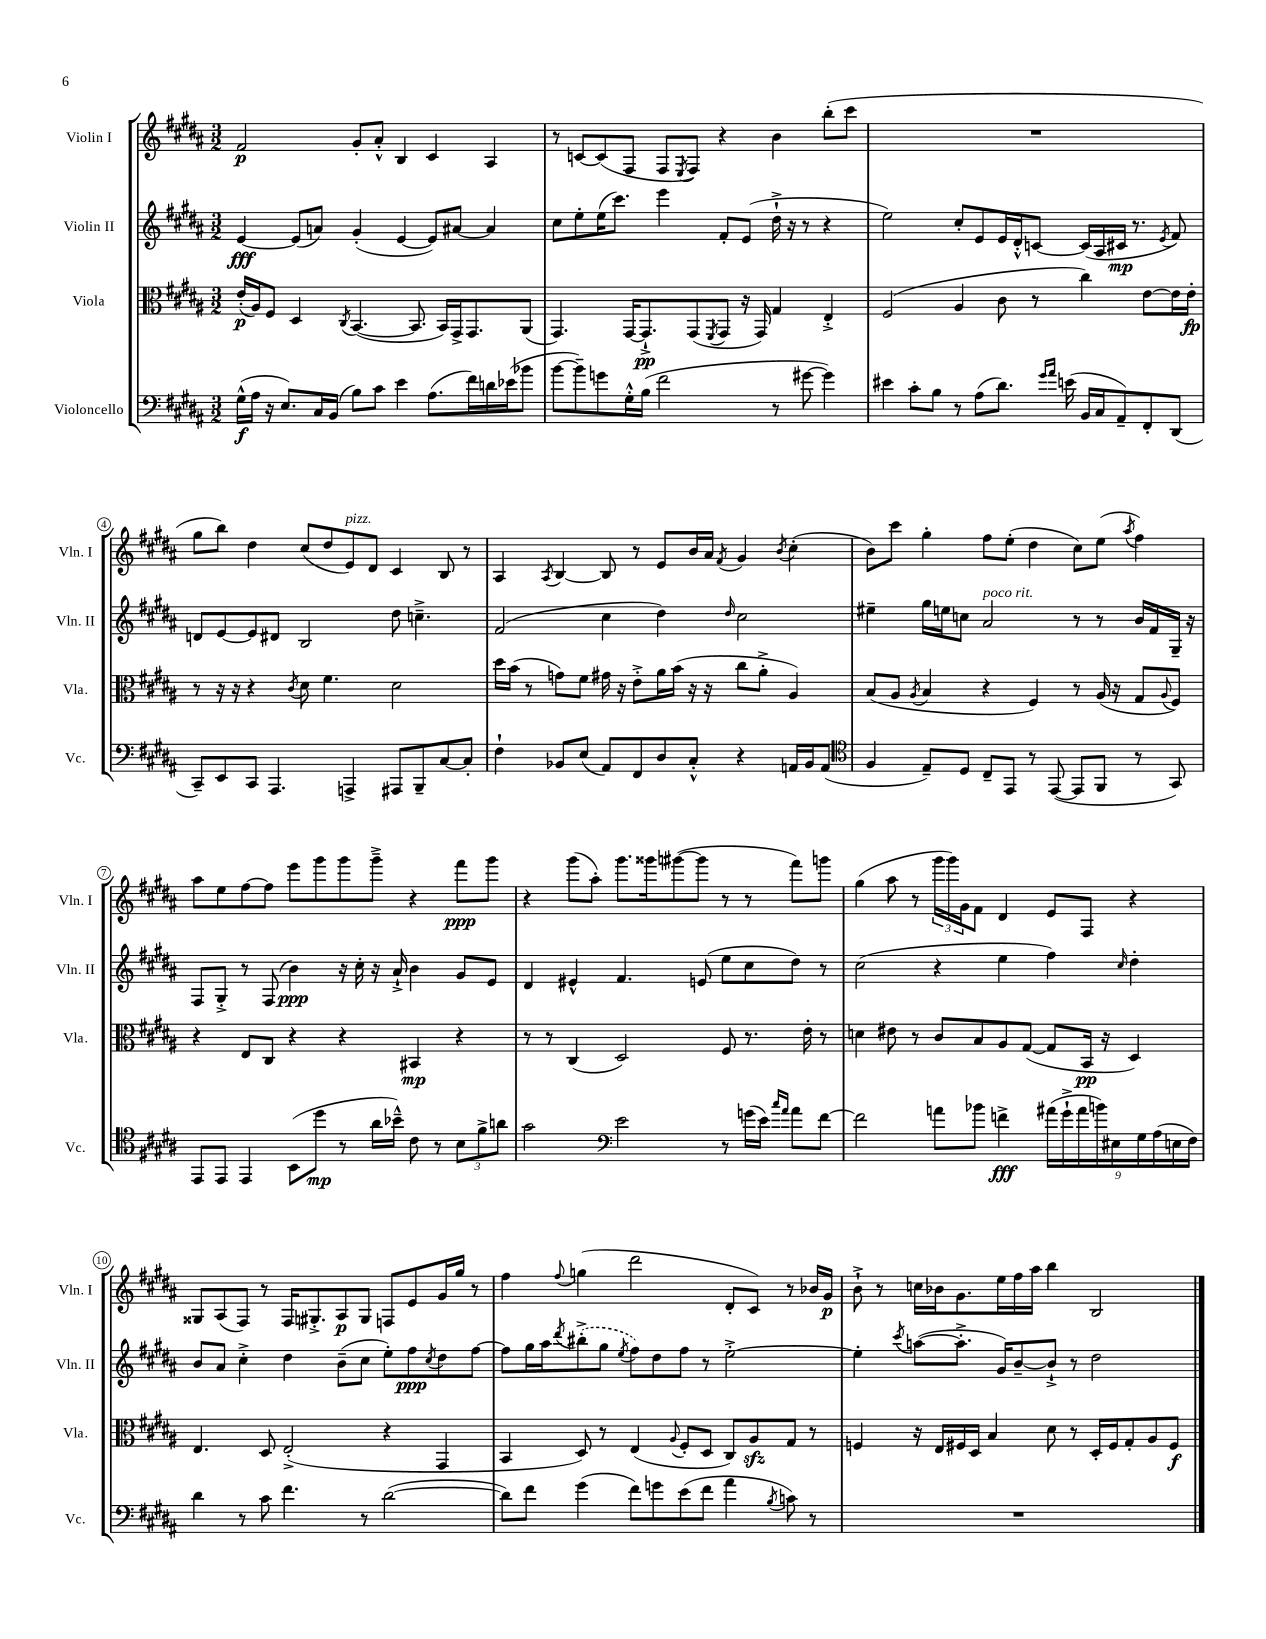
<<
\new StaffGroup <<
\new Staff = "s0" \with { instrumentName = "Violin I" shortInstrumentName = "Vln. I" } {
    \clef treble \key b \major \numericTimeSignature \time 3/2
    fis'2\p gis'8-. ais'8-.-^ b4 cis'4 ais4 |
    r8 c'8~ c'8( fis8 fis8 \acciaccatura { e8 } fis8) r4 b'4 b''8-.( cis'''8 |
    R1. |
    gis''8 b''8) dis''4 cis''8( dis''8 e'8^\markup { \italic "pizz." }) dis'8 cis'4 b8 r8 |
    ais4 \acciaccatura { ais8 } b4~ b8 r8 e'8 b'16 ais'16 \acciaccatura { fis'8 } gis'4 \acciaccatura { b'8 } cis''4-.( |
    b'8) cis'''8 gis''4-. fis''8 e''8-.( dis''4 cis''8) e''8( \acciaccatura { ais''8 } fis''4) |
    ais''8 e''8 fis''8~ fis''8 e'''8 gis'''8 gis'''8 gis'''8---> r4 fis'''8\ppp gis'''8 |
    r4 gis'''8( ais''8-.) gis'''8. gisis'''16 gis'''8~( gis'''8 r8 r8 fis'''8) g'''8 |
    gis''4( ais''8 r8 \tuplet 3/2 { gis'''16 gis'''16) gis'16 } fis'8 dis'4 e'8 fis8 r4 |
    gisis8 ais8( fis8) r8 fis16 gis8.-.-> ais8\p gis8 f8 e'8 gis'16 gis''16 r8 |
    fis''4 \appoggiatura { fis''8 } g''4( dis'''2 dis'8-. cis'8) r8 bes'16 gis'16\p |
    b'8-!-> r8 c''16 bes'16 gis'8. e''16 fis''16 ais''16 b''4 b2 \bar "|." |
}
\new Staff = "s1" \with { instrumentName = "Violin II" shortInstrumentName = "Vln. II" } {
    \clef treble \key b \major \numericTimeSignature \time 3/2
    e'4~\fff e'8( a'8) gis'4-.( e'4~ e'8) ais'8~ ais'4 |
    cis''8 e''8-. e''16( cis'''8.) e'''4 fis'8-. e'8( dis''16-!-> r16 r8 r4 |
    e''2) cis''8-. e'8 e'16 dis'16-.-^ c'8~ c'16( ais16 cis'16\mp r8. \acciaccatura { e'8 } fis'8) |
    d'8 e'8~ e'8 dis'8 b2 dis''8 c''4.---> |
    fis'2( cis''4 dis''4) \grace { dis''16 } cis''2 |
    eis''4-- gis''16 e''16 c''8 ais'2^\markup { \italic "poco rit." } r8 r8 b'16 fis'16 gis16-- r16 |
    fis8 gis8-.-> r8 fis8( b'4\ppp) r16 cis''16-. r16 ais'16-!-> b'4 gis'8 e'8 |
    dis'4 eis'4-^ fis'4. e'8( e''8 cis''8 dis''8) r8 |
    cis''2( r4 e''4 fis''4) \grace { cis''16 } dis''4-. |
    b'8 ais'8 cis''4-.-> dis''4 b'8--( cis''8 e''8-.) fis''8\ppp \acciaccatura { cis''8 } dis''8 fis''8~ |
    fis''8 gis''16 ais''16 \acciaccatura { dis'''8 } \once \slurDashed bis''8-.->( gis''8 \acciaccatura { e''8 } fis''8) dis''8 fis''8 r8 e''2~-.-> |
    e''4-. \acciaccatura { cis'''8 } a''8~( a''8.-.-> gis'16) b'8~-- b'8-!-> r8 dis''2 \bar "|." |
}
\new Staff = "s2" \with { instrumentName = "Viola" shortInstrumentName = "Vla." } {
    \clef alto \key b \major \numericTimeSignature \time 3/2
    e'16-.\p( ais16) fis8 dis4 \acciaccatura { cis8 } b,4.~( b,8. b,16) gis,16-> gis,8. ais,8( |
    gis,4.) gis,16~ gis,8.-!->\pp gis,8( \acciaccatura { fis,8 } gis,8 r16 gis,16) gis4 e4-.-> |
    fis2( ais4 cis'8 r8 cis''4) e'8~ e'16 e'16-.\fp |
    r8 r16 r16 r4 \acciaccatura { cis'8 } dis'8 fis'4. dis'2 |
    dis''16 b'16( r8 g'8) fis'8 gis'16 r16 e'8-.-> ais'16 b'16( r16 r16 cis''8 ais'8-.-> ais4) |
    b8( ais8 \acciaccatura { ais8 } b4 r4 fis4) r8 ais16( r16 gis8 \appoggiatura { ais8 } fis8) |
    r4 e8 cis8 r4 r4 bis,4\mp r4 |
    r8 r8 cis4( dis2) fis8 r8. e'16-. r8 |
    d'4 eis'8 r8 cis'8 b8 ais8 gis8~( gis8 b,16\pp r16 dis4) |
    e4. dis8 e2-.->( r4 gis,4 |
    b,4 dis8) r8 e4( \appoggiatura { ais8 } fis8-. dis8 cis8) ais8\sfz gis8 r8 |
    f4 r16 e16 fis16 dis16 b4 dis'8 r8 dis16-. fis16 gis8-. ais8 fis8\f \bar "|." |
}
\new Staff = "s3" \with { instrumentName = "Violoncello" shortInstrumentName = "Vc." } {
    \clef bass \key b \major \numericTimeSignature \time 3/2
    gis16-^\f( ais16 r16 e8.) cis16 b,16( b8) cis'8 e'4 ais8.( fis'16) d'16 ees'16( bes'8 |
    b'8~ b'8--) g'8 gis16-.-^ b16( fis'2 r8 gis'8~ gis'4) |
    eis'4 cis'8-. b8 r8 ais8( dis'8.) \grace { gis'16 ais'16 } e'16( b,16 cis16 ais,8--) fis,8-. dis,8( |
    cis,8--) e,8 cis,8 ais,,4. a,,4-> ais,,8 b,,8-- cis8~ cis8-. |
    fis4-! bes,8 e8( ais,8) fis,8 dis8 cis8-.-^ r4 a,16 bes,16 a,8( |
    \clef tenor fis4 e8--) dis8 cis8-- e,8 r8 e,8~( e,8 fis,8 r8 gis,8) |
    e,8 e,8 e,4 b,8( dis''8\mp r8 ais'16 bes'16---^) cis'8 r8 \tuplet 3/2 { b8 fis'8-> a'8 } |
    gis'2 \clef bass e'2 r8 g'16( e'16) \grace { cis''16 ais'16 } ais'8 fis'8~ |
    fis'2 a'8 bes'8 f'4->\fff \tuplet 9/8 { ais'16( gis'16-!-> ais'16 b'16) eis16 gis16 ais16( e16 fis16) } |
    dis'4 r8 cis'8 fis'4. r8 dis'2~( |
    dis'8) fis'8 gis'4( fis'8) g'8 e'8( fis'8 ais'4 \acciaccatura { b8 } c'8) r8 |
    R1. \bar "|." |
}
>>
>>
\layout { \context { \Score \override BarNumber.stencil = #(make-stencil-circler 0.1 0.3 ly:text-interface::print) } }
